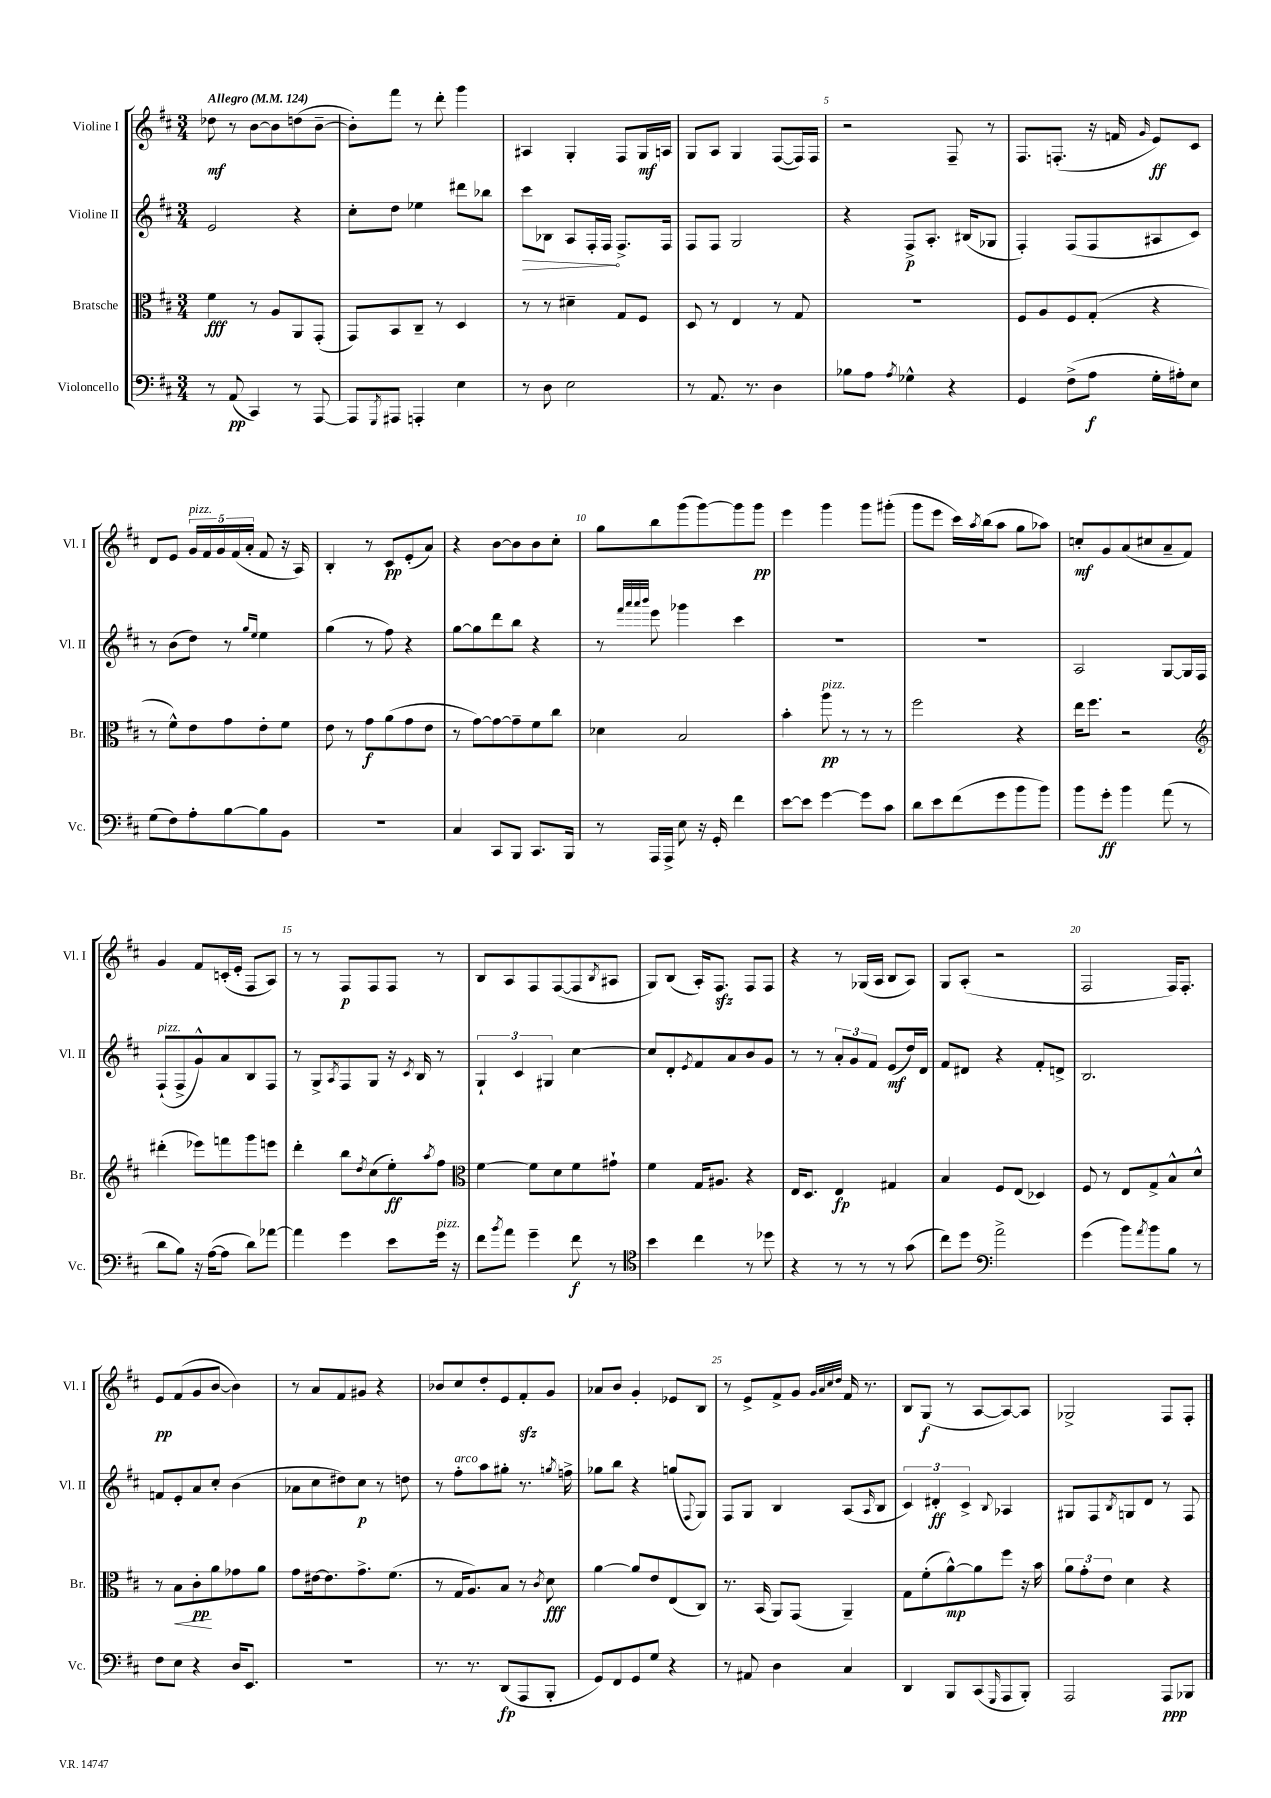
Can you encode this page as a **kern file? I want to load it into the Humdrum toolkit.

**kern	**kern	**kern	**kern
*staff4	*staff3	*staff2	*staff1
*clefF4	*clefC3	*clefG2	*clefG2
*k[f#c#]	*k[f#c#]	*k[f#c#]	*k[f#c#]
*M3/4	*M3/4	*M3/4	*M3/4
*MM124	*MM124	*MM124	*MM124
8r	4f#\	2e/	8dd-\
(8AA/	.	.	8r
4CC#/)	8r	.	[8b\L
.	8A/L	.	8b\]
8r	8AA/	4r	(8dd\
[8AAA/	(8GG'/J	.	[8b~\J
=	=	=	=
8AAA/]L	8GG/L)	8cc#'\L	8b'\]L)
8qGGG/	.	.	.
8AAA#/J	8BB/	8dd\J	8fff#\J
4AAA'/	8C#~/J	4ee-\	8r
.	8r	.	8ddd'\
4E\	4D/	8ddd#\L	4ggg\
.	.	8bb-\J	.
=	=	=	=
8r	8r	8ccc#\L	4A#/
8D\	8r	8B-\J	.
2E\	4d#~\	8A/L	4G'/
.	.	16F#'/L	.
.	.	16F#/JJ	.
.	8G/L	8.F#^/L	8F#/L
.	8F#/J	.	16G/L
.	.	16F#/Jk	16A/JJ
=	=	=	=
8r	8D/	8F#/L	8G/L
8.AA/	8r	8F#/J	8A/J
.	4E/	2G/	4G/
8.r	.	.	.
4D\	8r	.	([8F#/L
.	8G/	.	16F#/]L)
.	.	.	16F#/JJ
=	=	=	=
8B-\L	2.r	4r	2r
8A\J	.	.	.
8qA/	.	.	.
4G-^^\	.	8F#^/L	.
.	.	8.A'/J	.
4r	.	.	8F#~/
.	.	(16B#/LK	.
.	.	8G-/J	8r
=	=	=	=
4GG/	8F#/L	4F#'/)	8.F#/L
.	8A/	.	.
.	.	.	(8.F'/J
(8F#^\L	8F#/	(8F#/L	.
8A\J	(8G'/J	8F#/	16r
.	.	.	16f/
.	.	.	16qqg/
16G'\LL	4r	8A#/	8e/L)
16A#'\J)	.	.	.
8E\J	.	8c#/J)	8c#/J
=	=	=	=
(8G\L	8r	8r	8d/L
8F#\)	8f#^^\L)	(8b\L	8e/J
8A'\	8e\	8dd\J)	20g/LL
.	.	.	20f#/
.	.	.	20g/
[8B\	8g\	8r	.
.	.	.	(20f#/
.	.	.	20a'/JJ
.	.	16qqgg/LL	.
.	.	16qqee/JJ	.
8B\]	8e'\	4ee\	8f#/
8BB\J	8f#\J	.	16r
.	.	.	16A/)
=	=	=	=
2.r	8e\	(4gg\	4B'/
.	8r	.	.
.	8g\L	8r	8r
.	(8a\	8ff#\)	8c#/L
.	8g\	4r	(8e'/
.	8e\J	.	8a/J)
=	=	=	=
4C#/	8r	[8gg\L	4r
.	[8g\L)	8gg\]	.
8CC#/L	8g\_	8ddd\	[8b\L
8BBB/J	8g~\]	8bb\J	8b\]
8.CC#/L	8f#\	4r	8b\
.	8cc#\J	.	8cc#'\J
16BBB/Jk	.	.	.
=	=	=	=
8r	4d-\	8r	8gg\L
.	.	32qqfff#/LLL	.
.	.	32qqaaa/	.
.	.	32qqaaa/	.
.	.	32qqbbb/JJJ	.
16AAA/LL	.	8eee\	8bb\
16AAA^/JJ	.	.	.
8E\	2B/	4ggg-\	(8ggg\
16r	.	.	[8ggg\)
16GG'/	.	.	.
4f#\	.	4ccc#\	8ggg\]
.	.	.	8ggg\J
=	=	=	=
[8e\L	4b'\	2.r	4eee\
8e\]J	.	.	.
[4g\	8aa\	.	4ggg\
.	8r	.	.
8g\]L	8r	.	8ggg\L
8c#\J	8r	.	(8ggg#'\J
=	=	=	=
8d\L	2ff#\	2.r	8ggg\L
8e\	.	.	8eee\J
(8f#\	.	.	16ccc#\LL)
.	.	.	8qaa/
.	.	.	(16bb\J
8g\	.	.	8aa\J
8b\	4r	.	8gg\L
8b\J)	.	.	8aa-\J)
=	=	=	=
8b\L	16ee\LK	2A/	8cc'/L
.	8.ff#\J	.	.
8g'\J	.	.	8g/
4b\	2r	.	(8a/
.	.	.	8cc#/
(8a\	.	[8G/L	8a~/
8r	.	16G/]L	8f#/J)
.	.	16F#/JJ	.
=	=	=	=
*	*clefG2	*	*
8d\L	(4ddd#'\	(8F#`/L	4g/
8B\J)	.	8F#^/	.
16r	8eee-\L)	8g^^/)	8f#/L
([16A\LK	.	.	.
8A\]J	8fff\	8a/	(16c'/L
.	.	.	16e'/JJ
8d\L)	8ggg\	8B/	8F#/L
[8a-\J	8eee\J	8F#/J	8A/J)
=	=	=	=
4a-\]	4ddd'\	8r	8r
.	.	8G^/L	8r
.	.	8qA/	.
4g\	8bb\L	8F#/	8F#/L
.	8qdd/	.	.
.	(8cc#\	8G/J	8F#/
8e\L	8ee'\)	16r	8F#/J
.	.	8qc#/	.
.	.	16B/	.
.	8qaa/	.	.
16g\Jk	8ff#\J	8r	8r
16r	.	.	.
=	=	=	=
*	*clefC3	*	*
8f#\L	[4f#\	6G`/	8B/L
8qb/	.	.	.
8a\J	.	.	8A/
.	.	6c#/	.
4g~\	8f#\]L	.	8F#/
.	.	6G#/	.
.	8d\	.	([8F#/
8f#\	8f#\	[4cc#\	8F#/]
.	.	.	8qB/
8r	8g#`\J	.	8A#/J
=	=	=	=
*clefC4	*	*	*
4b\	4f#\	8cc#/]L	8G/L)
.	.	8d'/	(8B/J
.	.	8qe/	.
4cc#\	16G/LK	8f#/	16A'/LK)
.	8.A#/J	.	8.F#/J
.	.	8a/	.
8r	4r	8b/	8F#/L
8dd-\	.	8g/J	8F#/J
=	=	=	=
4r	16E/LK	8r	4r
.	8.D/J	.	.
.	.	8r	.
8r	4E/	12a'/L	8r
.	.	12g/	.
8r	.	.	(16G-/LL
.	.	12f#/J	.
.	.	.	16A/JJ
8r	4G#/	(8e/L	8B/L
(8g\	.	16dd/L)	8A/J)
.	.	16d/JJ	.
=	=	=	=
8cc#\L)	4B/	8f#/L	8G/L
8dd\J	.	8d#/J	(8A'/J
*clefF4	*	*	*
2a^\	8F#/L	4r	2r
.	(8E/J	.	.
.	4D-/)	8f#'/L	.
.	.	8d^/J	.
=	=	=	=
(4g\	8F#/	2.B/	2F#/
.	8r	.	.
8b\L)	8E/L	.	.
8qa/	.	.	.
8b\	8G^/	.	.
8B\J	8B^^/	.	16F#/LK)
.	.	.	8.F#'/J
8r	8d^^/J	.	.
=	=	=	=
8F#\L	8r	8f/L	8e/L
8E\J	8B\L	8e'/	(8f#/
4r	8c#'\	8a/	8g/
.	8a\	8cc#'/J	[8b/J
16D/LK	8g-\	(4b\	4b\])
8.EE/J	.	.	.
.	8a\J	.	.
=	=	=	=
2.r	8g\L	8a-\L	8r
.	[16e#\k	8cc#\	8a/L
.	8.e#\]	.	.
.	.	8dd#\)	8f#/
.	8.g^\	8cc#\J	8g#/J
.	.	8r	4r
.	(8.f#\J	.	.
.	.	8dd\	.
=	=	=	=
8.r	8r	8r	8b-/L
.	16G/LK	8ff#'\L	8cc#/
8.r	8.A/)	.	.
.	.	8aa\	8dd'/
(8DD/L	8B/J	8gg#'\J	8e/
8AAA/	8r	8.r	8f#'/
.	8qc#/	.	.
8BBB'/J	8d\	.	8g/J
.	.	8qgg/	.
.	.	16ff^\	.
=	=	=	=
8GG/L)	[4a\	8gg-\L	8a-/L
8FF#/	.	8bb\J	8b/J
8GG/	8a/]L	4r	4g'/
8G/J	8e/	.	.
4r	(8E/	(8gg/L	8e-/L
.	.	8qqF#/	.
.	8C#/J)	8G/J)	8B/J
=	=	=	=
8r	8.r	8F#/L	8r
8AA#/	.	8G/J	8e^/L
.	(16BB/	.	.
4D\	8AA/L)	4B/	8f#^/
.	(8GG/J	.	8g/J
.	.	.	32qqg/LLL
.	.	.	32qqa/
.	.	.	32qqcc#/
.	.	.	32qqdd/JJJ
4C#/	4AA~/)	(8A/L	16f#/
.	.	.	8.r
.	.	16qqA/	.
.	.	8B/J	.
=	=	=	=
4DD/	8G\L	6c#/)	8B/L
.	(8f#'\	.	(8G/J
.	.	6d#'/	.
8BBB/L	[8a^^\)	.	8r
.	.	6c#^/	.
(8CC#/	8a\]	.	[8A/L
16qqGGG/	.	8qqB/	.
8AAA/	8ff#\J	4A-/	8A/_)
8BBB'/J)	16r	.	8A/]J
.	16b\	.	.
=	=	=	=
2AAA/	12a\L	8G#/L	2G-^/
.	12g'\	.	.
.	.	8F#/	.
.	12e\J	.	.
.	.	8qB/	.
.	4d\	8G/	.
.	.	8d/J	.
8AAA/L	4r	8r	8F#/L
8BBB-/J	.	8F#/	8F#'/J
==	==	==	==
*-	*-	*-	*-
